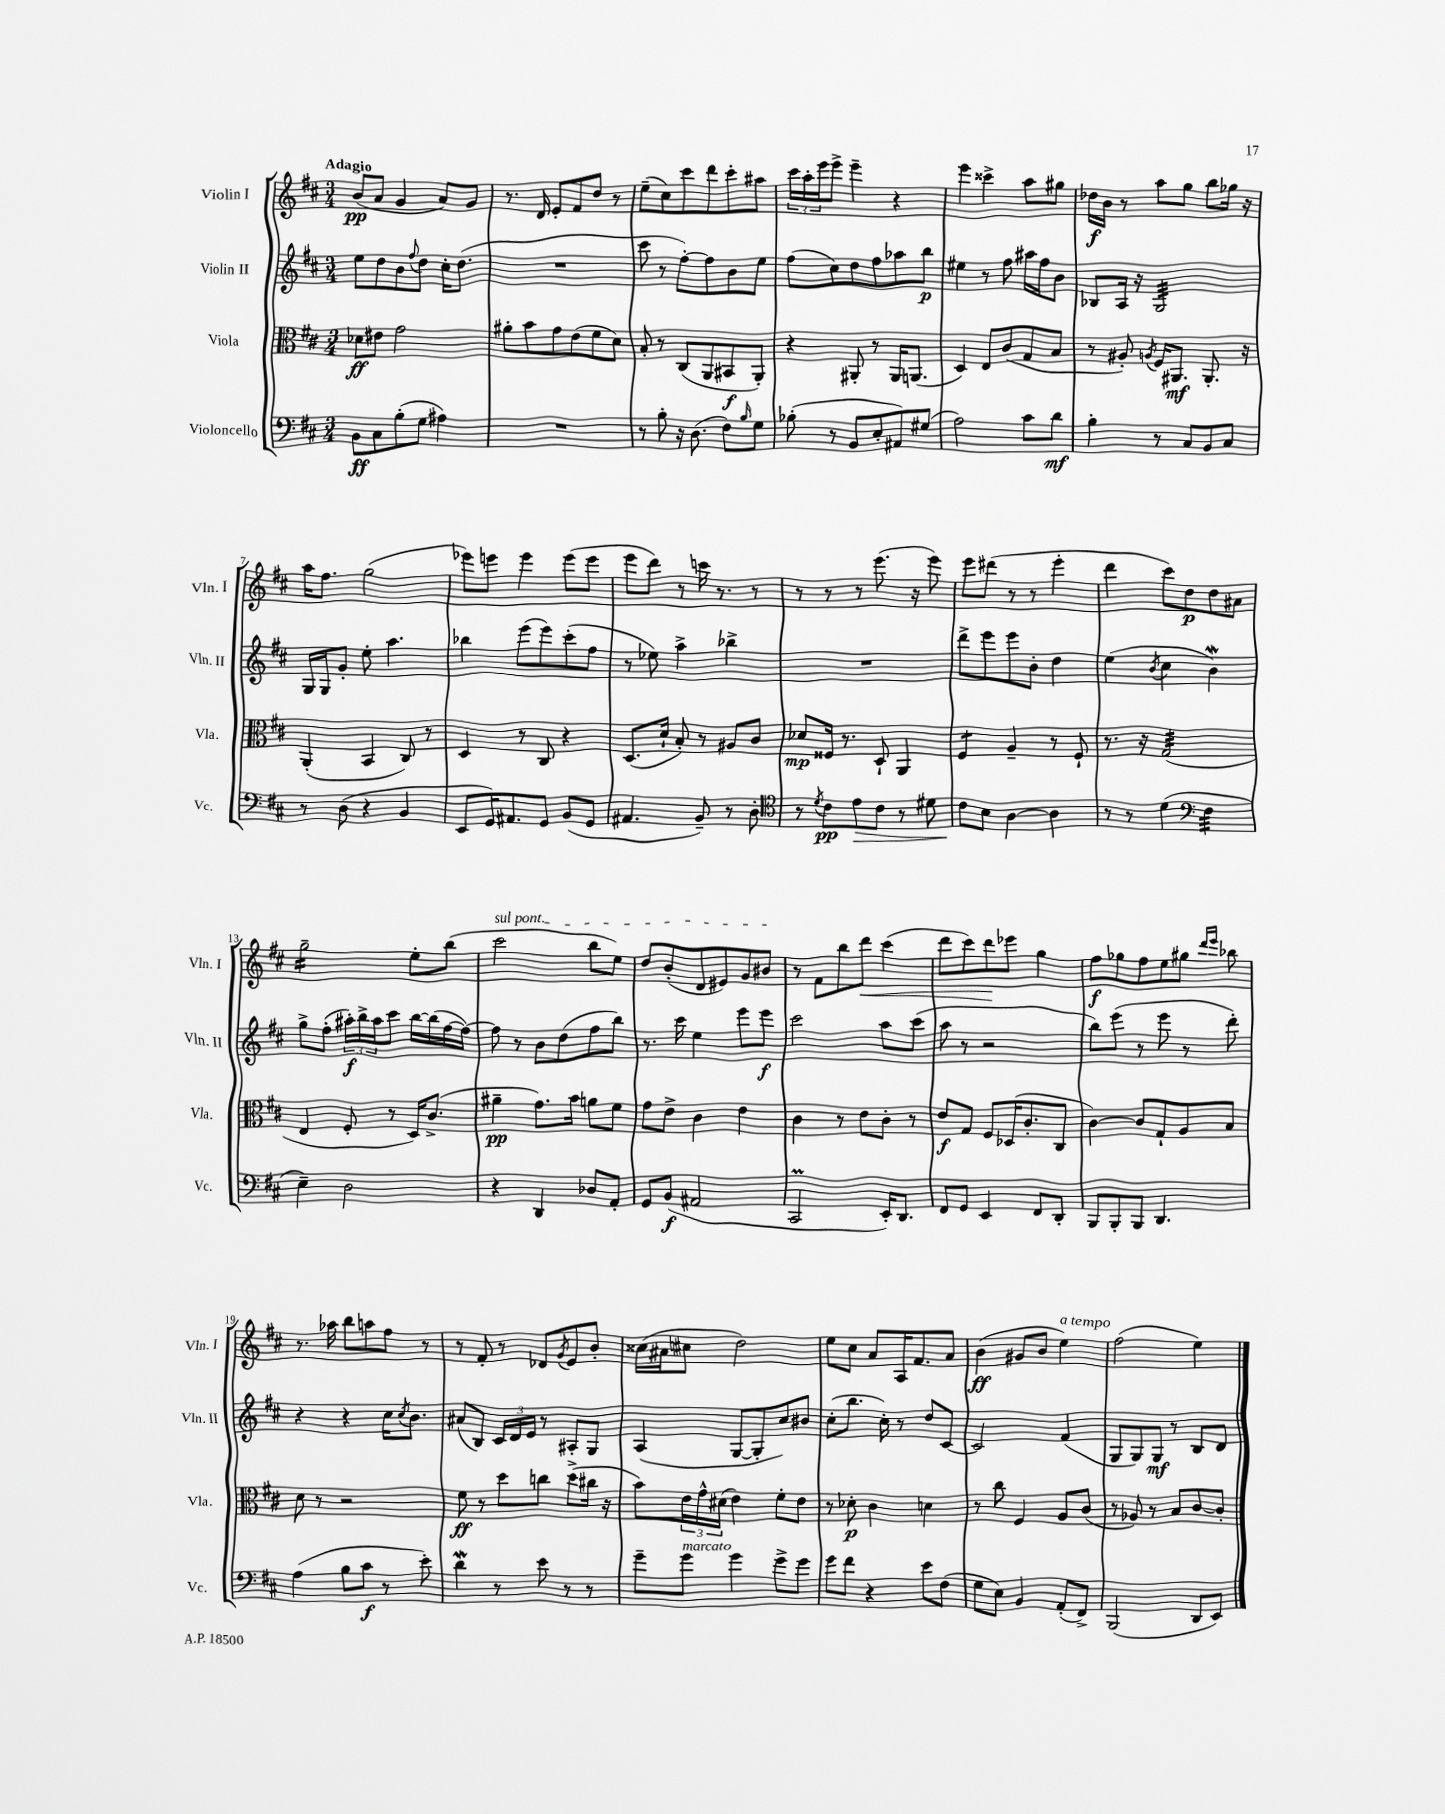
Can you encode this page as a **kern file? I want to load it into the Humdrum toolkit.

**kern	**kern	**kern	**kern
*staff4	*staff3	*staff2	*staff1
*clefF4	*clefC3	*clefG2	*clefG2
*k[f#c#]	*k[f#c#]	*k[f#c#]	*k[f#c#]
*M3/4	*M3/4	*M3/4	*M3/4
8BB\L	8d-\L	8ee\L	(8b/L
8C#\	8e#\J	8dd\	8a/J
(8B'\	2g\	8b\	4g/
.	.	8qqff#/	.
8G\J	.	8dd\J	.
4A#\)	.	16cc#'\LK	8a/L)
.	.	(8.dd\J	.
.	.	.	8g/J
=	=	=	=
2.r	8a#'\L	2.r	8.r
.	8b\	.	.
.	.	.	16d/
.	8g\	.	8e'/L
.	(8e\	.	8f#/
.	8f#\	.	8dd/J
.	8d\J)	.	8r
=	=	=	=
8r	8B'/	8ccc#\	(8ee~\L
8B'\	8r	8r	8cc#\)
16r	(8C#/L	[8ff#'\L)	8ccc#\
(8.D\	.	.	.
.	8AA/	8ff#\]	8ddd\
8F#\L)	8BB#/	8b\	8ccc#'\
16qqB/	.	.	.
8G\J	8AA'/J)	8ee\J	8aa#\J
=	=	=	=
(8B-'\	4r	(8ff#\L	24ccc#\LL
.	.	.	24aa'\
.	.	.	24eee\J
8r	.	8cc#\)	8eee^\J
8BB/L	8AA#'/	8dd\	4eee~\
8E'/	8r	8ff#\	.
8AA#/)	16AA#/LK	8aa-\	4r
.	(8.AA/J	.	.
(8G#/J	.	8bb\J	.
=	=	=	=
2A\)	4D/)	4ee#\	4eee\
.	8E/L	8r	4ccc##^\
.	(8c#/	8ff#\	.
8c#\L	8G/	16aa#\LL	8aa\L
.	.	16ff#\J	.
8d\J	8B/J	8b\J	8gg#\J
=	=	=	=
4B'\	8r	8B-/L	16dd-\LL
.	.	.	16b\JJ
.	8A#'/)	16A/Jk	8r
.	.	16r	.
.	8qA/	.	.
8r	16F#/LK	2G/	8aa\L
.	8.AA#/J	.	.
8C#/L	.	.	8gg\J
8BB/	8.AA#'/	.	8bb\L
8C#/J	.	.	16gg-\Jk
.	16r	.	16r
=	=	=	=
8r	(4AA'/	16G/LL	16aa\LK
.	.	16G/J	8.ff#\J
(8D\	.	8g'/J	.
4r	4BB/	8ee'\	(2gg\
.	.	4.aa\	.
4BB/	8C#/)	.	.
.	8r	.	.
=	=	=	=
8EE/L	4D/	4bb-\	8eee-\L)
16GG/K)	.	.	8eee\J
8.AA#/	.	.	.
.	8r	(8eee\L	4eee\
8GG/J	8C#/	8eee\)	.
(8BB/L	4r	(8ccc#'\	(8eee\L
8GG/J	.	8ff#\J	8eee\J
=	=	=	=
4.AA#/	(8.D/L	8r	8eee\L
.	.	8ee-\)	8ddd\J)
.	16d`/Jk	.	.
.	8B'/)	4aa^\	8r
8BB~/)	8r	.	16ccc\
.	.	.	8.r
8r	8A#/L	4bb-^\	.
8D'\	8c#/J	.	8r
=	=	=	=
*clefC4	*	*	*
8r	8d-/L	2.r	8r
8qd/	.	.	.
8c#\L	16F##/Jk	.	8r
.	8.r	.	.
8e\	.	.	8r
8c#\J	8D`/	.	(8.eee\
8r	4AA/	.	.
.	.	.	16r
8d#\	.	.	8eee\)
=	=	=	=
8c#\L	4F#/	8ddd^\L	8eee\L
8B\J	.	8eee\	(8ddd#\J
[4A\	4A~/	8eee\	8r
.	.	8b'\J	8r
4A\]	8r	4dd\	4eee'\
.	8F#`/	.	.
=	=	=	=
8r	8.r	(4ee\	4ddd\
8r	.	.	.
.	16r	.	.
.	.	8qb/	.
(4d\	(2G/	4cc#\	8ccc#\L)
.	.	.	8dd\
*clefF4	*	*	*
4F#\	.	4b\)	8dd\
.	.	.	8a#\J
=	=	=	=
4E~\)	4E/	8gg^\L	2gg~\
.	.	(8ff#'\J	.
2D\	8F#'/	24aa#'\LL)	.
.	.	24bb^\	.
.	.	24aa#\J	.
.	8r	8ccc#\J	.
.	16D/LK)	[16bb\LL	8ee'\L
.	(8.c#^/J	(16bb\]	.
.	.	[16ff#\	(8bb\J
.	.	16ff#\_JJ)	.
=	=	=	=
4r	4a#~\	8ff#\]	2ccc#\
.	.	8r	.
4DD/	8.g\L)	8b\L	.
.	.	(8dd\	.
.	16b\Jk	.	.
8D-/L	8a\L	8ff#\	8bb\L
8AA'/J	8f#\J	8bb\J)	8ee\J)
=	=	=	=
8GG/L	8g\L	8.r	8dd/L
(8BB/J	8e^\J	.	(8b'/
.	.	16ccc#\	.
2AA#/	4c#\	4ee\	8d/
.	.	.	8e#/)
.	4e\	8eee\L	8g/
.	.	8eee\J	8b#/J
=	=	=	=
2CC#/	4c#\	2ccc#\	8r
.	.	.	8f#\L
.	8r	.	8bb\
.	8e\L	.	8ddd\J
16EE'/LK)	8c#'\J	8aa\L	(4ccc#\
8.DD/J	.	.	.
.	8r	(8ccc#\J	.
=	=	=	=
8FF#/L	8e/L	8aa\	8ddd\L
8GG/J	8G/J	8r	8ccc#\)
4EE/	8F#/L	2r	8ddd\
.	(16D-/K	.	8eee-\J
.	8.c#'/	.	.
8FF#/L	.	.	4gg\
8DD'/J	8C#/J	.	.
=	=	=	=
8BBB/L	[4c#\)	8bb\L)	8ff#\L
8BBB'/	.	(8eee\J	8gg-\
8BBB/J	8c#/]L	8r	8ff#\
4.DD/	8G`/	8eee\	8ee\
.	8A/	8r	8gg#\J
.	.	.	16qqddd/LL
.	.	.	16qqeee/JJ
.	8B/J	8ddd'\)	8bb-\
=	=	=	=
(4A\	8d\	4r	8.r
.	8r	.	.
.	.	.	16aa-\
8B\L	2r	4r	8bb\L
8c#\J	.	.	8aa\
8r	.	16cc#\LK	8ff#\J
.	.	8qcc#/	.
.	.	8.b\J	.
8e'\)	.	.	8r
=	=	=	=
4d\	8f#\	(8a#/L	8r
.	8r	8B/J)	8f#'/
8r	8dd\L	24c#/LL	8r
.	.	24d/	.
.	.	24e/JJ	.
8e\	8cc\J	8r	8d-/L
.	.	.	8qg/
8r	(8dd^\L	8A#'/L	8e/
8r	16cc#\Jk	8G/J	8b'/J
.	16r	.	.
=	=	=	=
8g~\L	8b\L)	(4A/	(16cc##\LL
.	.	.	16a#\J
8g\J	24e\L	.	8cc#\J
.	24g^^\	.	.
.	(24d#\JJ	.	.
4g\	4e\)	[8G/L	2dd\)
.	.	8G'/]	.
8g^\L	8f#'\L	8cc#/)	.
8g\J	8e\J	8b#/J	.
=	=	=	=
8g\L	8r	(8cc#'\L	8ee\L
8f#\J	8d-'\	8.bb\J	8cc#\J
4r	4c#\	.	8a/L
.	.	16cc#'\)	.
.	.	8r	16A/K
.	.	.	8.f#/
8e\L	4d\	8dd/L	.
(8F#\J	.	[8c#/J	8a/J
=	=	=	=
8G\L	8r	2c#/]	(4b\
8E\J)	8cc#\	.	.
4BB/	4F#/	.	8g#/L
.	.	.	8b/J
(8AA'/L	8A/L	(4f#/	4ee\)
8FF#^/J)	(8c#/J	.	.
=	=	=	=
(2BBB/	8r	8G/L	(2ff#\
.	8A-/)	8G/)	.
.	8r	8G/J	.
.	8B/L	8r	.
8DD/L	[8c#/	8B/L	4ee\)
8EE/J)	8c#'/]J	8d/J	.
==	==	==	==
*-	*-	*-	*-
